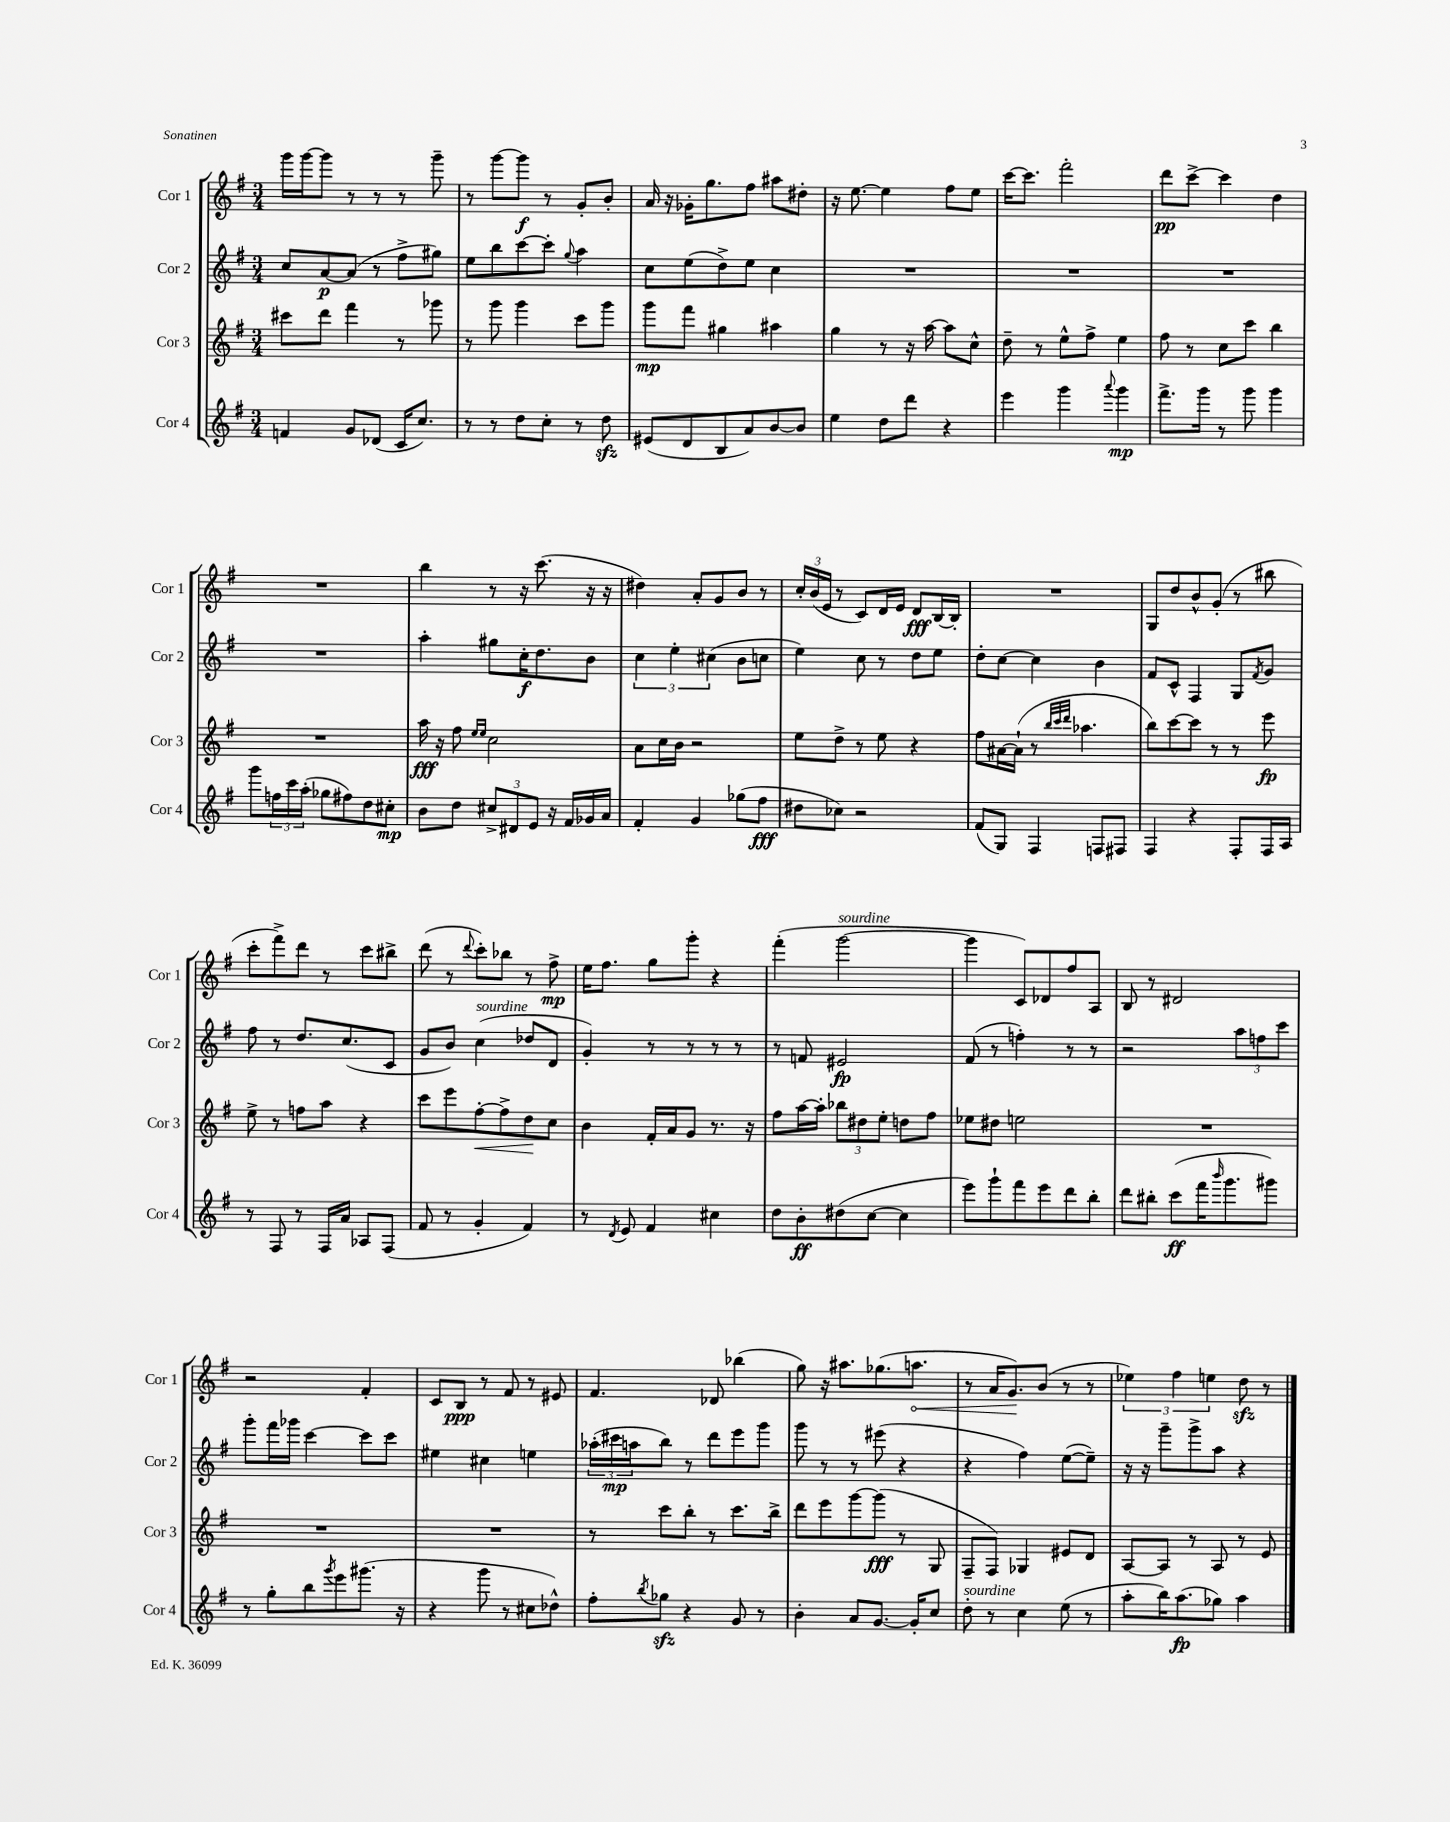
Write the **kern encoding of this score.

**kern	**dynam	**kern	**dynam	**kern	**dynam	**kern	**dynam
*part4	*part4	*part3	*part3	*part2	*part2	*part1	*part1
*staff4	*staff4	*staff3	*staff3	*staff2	*staff2	*staff1	*staff1
*I"Cor 4	*	*I"Cor 3	*	*I"Cor 2	*	*I"Cor 1	*
*I'Cor 4	*	*I'Cor 3	*	*I'Cor 2	*	*I'Cor 1	*
*clefG2	*	*clefG2	*	*clefG2	*	*clefG2	*
*k[f#]	*	*k[f#]	*	*k[f#]	*	*k[f#]	*
*M3/4	*	*M3/4	*	*M3/4	*	*M3/4	*
=86	=86	=86	=86	=86	=86	=86	=86
4fn/	.	8ccc#X\L	.	8cc/L	.	16ggg\LL	.
.	.	.	.	.	.	[16ggg\J	.
.	.	8ddd\J	.	[8a/	p	8ggg\J]	.
8g/L	.	4fff#\	.	(8a/J]	.	8r	.
(8d-X/J	.	.	.	8r	.	8r	.
16c/KL	.	8r	.	8ff#^\L	.	8r	.
8.cc/J)	.	.	.	.	.	.	.
.	.	8ggg-X\	.	8gg#X\J)	.	8ggg~\	.
=87	=87	=87	=87	=87	=87	=87	=87
8r	.	8r	.	8ee\L	.	8r	.
8r	.	8ggg\	.	8bb\	.	[8ggg\L	.
8dd\L	.	4ggg\	.	[8ccc\	.	8ggg\J]	f
8cc'\J	.	.	.	8ccc'\J]	.	8r	.
.	.	.	.	8qqgg/	.	.	.
8r	.	8ccc\L	.	4aa\	.	8g'/L	.
8ddzz\	.	8ggg\J	.	.	.	8b'/J	.
=88	=88	=88	=88	=88	=88	=88	=88
(8e#X/L	.	8ggg\L	mp	8cc\L	.	16a/	.
.	.	.	.	.	.	16r	.
8d/	.	8fff#\J	.	(8ee\	.	16g-X'\KL	.
.	.	.	.	.	.	8.gg\	.
8B/	.	4gg#X\	.	8dd^\)	.	.	.
8a/)	.	.	.	8ee\J	.	8ff#\J	.
[8b/	.	4aa#X\	.	4cc\	.	8aa#X\L	.
8b/J]	.	.	.	.	.	8dd#X'\J	.
=89	=89	=89	=89	=89	=89	=89	=89
4ee\	.	4gg\	.	2.r	.	16r	.
.	.	.	.	.	.	[8.ee\	.
8dd\L	.	8r	.	.	.	4ee\]	.
8ddd\J	.	16r	.	.	.	.	.
.	.	[16aa\	.	.	.	.	.
4r	.	8aa\L]	.	.	.	8ff#\L	.
.	.	8cc^^\J	.	.	.	8ee\J	.
=90	=90	=90	=90	=90	=90	=90	=90
4eee\	.	8dd~\	.	2.r	.	[16ccc\KL	.
.	.	.	.	.	.	8.ccc\J]	.
.	.	8r	.	.	.	.	.
4ggg\	.	8ee^^\L	.	.	.	2fff#'\	.
.	.	8ff#^\J	.	.	.	.	.
8qqaaa/	.	.	.	.	.	.	.
4ggg\	mp	4ee\	.	.	.	.	.
=91	=91	=91	=91	=91	=91	=91	=91
8.fff#^\L	.	8ff#\	.	2.r	.	8ddd\L	pp
.	.	8r	.	.	.	[8ccc^\J	.
16ggg\Jk	.	.	.	.	.	.	.
8r	.	8cc\L	.	.	.	4ccc\]	.
8ggg\	.	8ccc\J	.	.	.	.	.
4ggg\	.	4bb\	.	.	.	4dd\	.
!!LO:LB:g=z
=92	=92	=92	=92	=92	=92	=92	=92
8ggg\L	.	2.r	.	2.r	.	2.r	.
24ffn\L	.	.	.	.	.	.	.
24ccc\	.	.	.	.	.	.	.
(24aa'\JJ	.	.	.	.	.	.	.
8gg-X\L	.	.	.	.	.	.	.
8ff#X\)	.	.	.	.	.	.	.
8dd\	.	.	.	.	.	.	.
8cc#X'\J	mp	.	.	.	.	.	.
=93	=93	=93	=93	=93	=93	=93	=93
8b\L	.	16aa\	fff	4aa'\	.	4bb\	.
.	.	16r	.	.	.	.	.
8dd\J	.	8ff#\	.	.	.	.	.
.	.	16qqee/LL	.	.	.	.	.
.	.	16qqee/JJ	.	.	.	.	.
12cc#X^/L	.	2cc\	.	8gg#X\L	.	8r	.
12d#X/	.	.	.	.	.	.	.
.	.	.	.	16cc'\K	f	16r	.
12e/J	.	.	.	.	.	.	.
.	.	.	.	8.dd\	.	(8.ccc\	.
16r	.	.	.	.	.	.	.
16f#/LL	.	.	.	.	.	.	.
16g-X/	.	.	.	8b\J	.	16r	.
16a/JJ	.	.	.	.	.	16r	.
=94	=94	=94	=94	=94	=94	=94	=94
4f#'/	.	8a\L	.	6cc\	.	4dd#X\)	.
.	.	16cc\L	.	.	.	.	.
.	.	.	.	6ee'\	.	.	.
.	.	16b\JJ	.	.	.	.	.
4g/	.	2r	.	.	.	8a'/L	.
.	.	.	.	(6cc#X\	.	.	.
.	.	.	.	.	.	8g/	.
(8gg-X\L	.	.	.	8b\L	.	8b/J	.
8ff#\J	fff	.	.	8ccn\J	.	8r	.
=95	=95	=95	=95	=95	=95	=95	=95
8dd#X\L	.	8ee\L	.	4ee\)	.	24cc'/LL	.
.	.	.	.	.	.	(24b/	.
.	.	.	.	.	.	24e/JJ	.
8cc-X\J)	.	8dd^\J	.	.	.	8r	.
2r	.	8r	.	8cc\	.	8c/L)	.
.	.	8ee\	.	8r	.	16d/L	.
.	.	.	.	.	.	16e/JJ	.
.	.	4r	.	8dd\L	.	8d/L	fff
.	.	.	.	8ee\J	.	[16B/L	.
.	.	.	.	.	.	16B'/JJ]	.
=96	=96	=96	=96	=96	=96	=96	=96
(8f#/L	.	8ff#\L	.	8dd'\L	.	2.r	.
8G/J)	.	[16a#X\L	.	[8cc\J	.	.	.
.	.	(16a#`\JJ]	.	.	.	.	.
4F#/	.	8r	.	4cc\]	.	.	.
.	.	32qqbb/LLL	.	.	.	.	.
.	.	32qqccc/	.	.	.	.	.
.	.	32qqddd/JJJ	.	.	.	.	.
.	.	4.aa-X\	.	.	.	.	.
8Fn/L	.	.	.	4b\	.	.	.
8F#X/J	.	.	.	.	.	.	.
=97	=97	=97	=97	=97	=97	=97	=97
4F#/	.	8bb\L)	.	8f#/L	.	8G/L	.
.	.	[8ccc\	.	8c^^/J	.	8dd/	.
4r	.	8ccc\J]	.	4F#/	.	8b^^/	.
.	.	8r	.	.	.	(8g'/J	.
8F#'/L	.	8r	.	8G/L	.	8r	.
.	.	.	.	8qf#/	.	.	.
16F#/L	.	8eee\	fp	8g/J	.	8bb#X\	.
16A/JJ	.	.	.	.	.	.	.
!!LO:LB:g=z
=98	=98	=98	=98	=98	=98	=98	=98
8r	.	8ee^\	.	8ff#\	.	8ccc'\L	.
8F#/	.	8r	.	8r	.	8fff#^\)	.
8r	.	8ffn\L	.	8.dd/L	.	8ddd\J	.
16F#/LL	.	8aa\J	.	.	.	8r	.
16a/JJ	.	.	.	(8.cc/	.	.	.
8A-X/L	.	4r	.	.	.	8ccc\L	.
(8F#/J	.	.	.	8c/J	.	8bb#X^\J	.
=99	=99	=99	=99	=99	=99	=99	=99
8f#/	.	8ccc\L	.	8g/L	.	(8ddd\	.
8r	.	8eee\	.	8b/J)	.	8r	.
.	.	.	.	.	.	8qqddd/	.
!	!	!	!	!LO:TX:a:i:t=sourdine	!	!	!
!	!	!	!LO:HP:b	!	!	!	!
4g'/	.	[8ff#'\	<	(4cc\	.	8ccc'\L)	.
.	.	8ff#^\]	.	.	.	8bb-X\J	.
4f#/)	.	8dd\	.	8dd-X/L	.	8r	.
.	.	8cc\J	[	8d/J	.	8ff#^\	mp
=100	=100	=100	=100	=100	=100	=100	=100
8r	.	4b\	.	4g'/)	.	16ee\KL	.
.	.	.	.	.	.	8.ff#\J	.
8qd/	.	.	.	.	.	.	.
8e/	.	.	.	.	.	.	.
4f#/	.	16f#'/LL	.	8r	.	8gg\L	.
.	.	16a/J	.	.	.	.	.
.	.	8g/J	.	8r	.	8ggg'\J	.
4cc#X\	.	8.r	.	8r	.	4r	.
.	.	.	.	8r	.	.	.
.	.	16r	.	.	.	.	.
=101	=101	=101	=101	=101	=101	=101	=101
8dd\L	.	8ff#\L	.	8r	.	(4fff#'\	.
8b'\	ff	[16aa\L	.	8fn/	.	.	.
.	.	16aa'\JJ]	.	.	.	.	.
!	!	!	!	!	!	!LO:TX:a:i:t=sourdine	!
(8dd#X\	.	12bb-X\L	.	2e#X/	fp	[2ggg\	.
.	.	12dd#X\	.	.	.	.	.
[8cc\J	.	.	.	.	.	.	.
.	.	12ee'\J	.	.	.	.	.
4cc\]	.	8ddn\L	.	.	.	.	.
.	.	8ff#\J	.	.	.	.	.
=102	=102	=102	=102	=102	=102	=102	=102
8eee\L)	.	8ee-X\L	.	(8f#/	.	4ggg\]	.
8ggg`\	.	8dd#X\J	.	8r	.	.	.
8fff#\	.	2een\	.	4ffn'\)	.	8c/L)	.
8eee\	.	.	.	.	.	8d-X/	.
8ddd\	.	.	.	8r	.	8ff#/	.
8bb'\J	.	.	.	8r	.	8A/J	.
=103	=103	=103	=103	=103	=103	=103	=103
8ddd\L	.	2.r	.	2r	.	8B/	.
8bb#X'\J	.	.	.	.	.	8r	.
(8ccc\L	ff	.	.	.	.	2d#X/	.
16fff#\K	.	.	.	.	.	.	.
16qqbbb/	.	.	.	.	.	.	.
8.ggg\	.	.	.	.	.	.	.
.	.	.	.	12aa\L	.	.	.
.	.	.	.	12ffn\	.	.	.
8ggg#X\J)	.	.	.	.	.	.	.
.	.	.	.	12ccc\J	.	.	.
!!LO:LB:g=z
=104	=104	=104	=104	=104	=104	=104	=104
8r	.	2.r	.	8ggg'\L	.	2r	.
8gg'\L	.	.	.	16fff#\L	.	.	.
.	.	.	.	16ggg-X\JJ	.	.	.
8bb\	.	.	.	[4ccc\	.	.	.
8qggg/	.	.	.	.	.	.	.
8eee\	.	.	.	.	.	.	.
(8.ggg#X\J	.	.	.	8ccc\L]	.	4f#'/	.
.	.	.	.	8ccc\J	.	.	.
16r	.	.	.	.	.	.	.
=105	=105	=105	=105	=105	=105	=105	=105
4r	.	2.r	.	4ee#X\	.	8c/L	.
.	.	.	.	.	.	8B/J	ppp
8ggg\	.	.	.	4cc#X\	.	8r	.
8r	.	.	.	.	.	8f#/	.
8cc#X\L	.	.	.	4een\	.	8r	.
8dd-X^^\J)	.	.	.	.	.	8e#X/	.
=106	=106	=106	=106	=106	=106	=106	=106
8ff#'\L	.	8r	.	(24aa-X'\LL	.	4.f#/	.
.	.	.	.	24ccc#X\	mp	.	.
.	.	.	.	24aan\J	.	.	.
8qbb/	.	.	.	.	.	.	.
8gg-Xzz\J	.	8ccc\L	.	8bb\J)	.	.	.
4r	.	8bb'\J	.	8r	.	.	.
.	.	8r	.	8ddd\L	.	8d-X/	.
8g/	.	8.ccc\L	.	8eee\	.	(4bb-X\	.
8r	.	.	.	8ggg\J	.	.	.
.	.	16bb^\Jk	.	.	.	.	.
=107	=107	=107	=107	=107	=107	=107	=107
4b'\	.	8ddd\L	.	8ggg\	.	8gg\)	.
.	.	8eee\	.	8r	.	16r	.
.	.	.	.	.	.	8.aa#X\L	.
8a/L	.	[8ggg\	.	8r	.	.	.
[8.g/J	.	(8ggg\J]	fff	(8eee#X\	.	(8.gg-X\	.
.	.	8r	.	4r	.	.	.
!	!	!	!	!	!	!	!LO:HP:b
16g'/KL]	.	.	.	.	.	8.aan\J	<
8cc/J	.	8G/	.	.	.	.	.
=108	=108	=108	=108	=108	=108	=108	=108
!LO:TX:a:i:t=sourdine	!	!	!	!	!	!	!
8dd'\	.	8F#~/L	.	4r	.	8r	.
8r	.	8F#/J)	.	.	.	16a/KL	.
.	.	.	.	.	.	8.g/)	.
4cc\	.	4G-X/	.	4ff#\)	.	.	.
.	.	.	.	.	.	(8b/J	[
(8ee\	.	8e#X/L	.	([8ee\L	.	8r	.
8r	.	8d/J	.	8ee~\J])	.	8r	.
=109	=109	=109	=109	=109	=109	=109	=109
8aa'\L	.	[8A/L	.	16r	.	6ee-X\)	.
.	.	.	.	16r	.	.	.
16bb\K)	.	8A/J]	.	8ggg~\L	.	.	.
.	.	.	.	.	.	6ff#\	.
(8.aa\	fp	.	.	.	.	.	.
.	.	8r	.	8ggg^\	.	.	.
.	.	.	.	.	.	6een\	.
8gg-X\J)	.	8A/	.	8aa\J	.	.	.
4aa\	.	8r	.	4r	.	8ddzz\	.
.	.	8e/	.	.	.	8r	.
==	==	==	==	==	==	==	==
*-	*-	*-	*-	*-	*-	*-	*-
